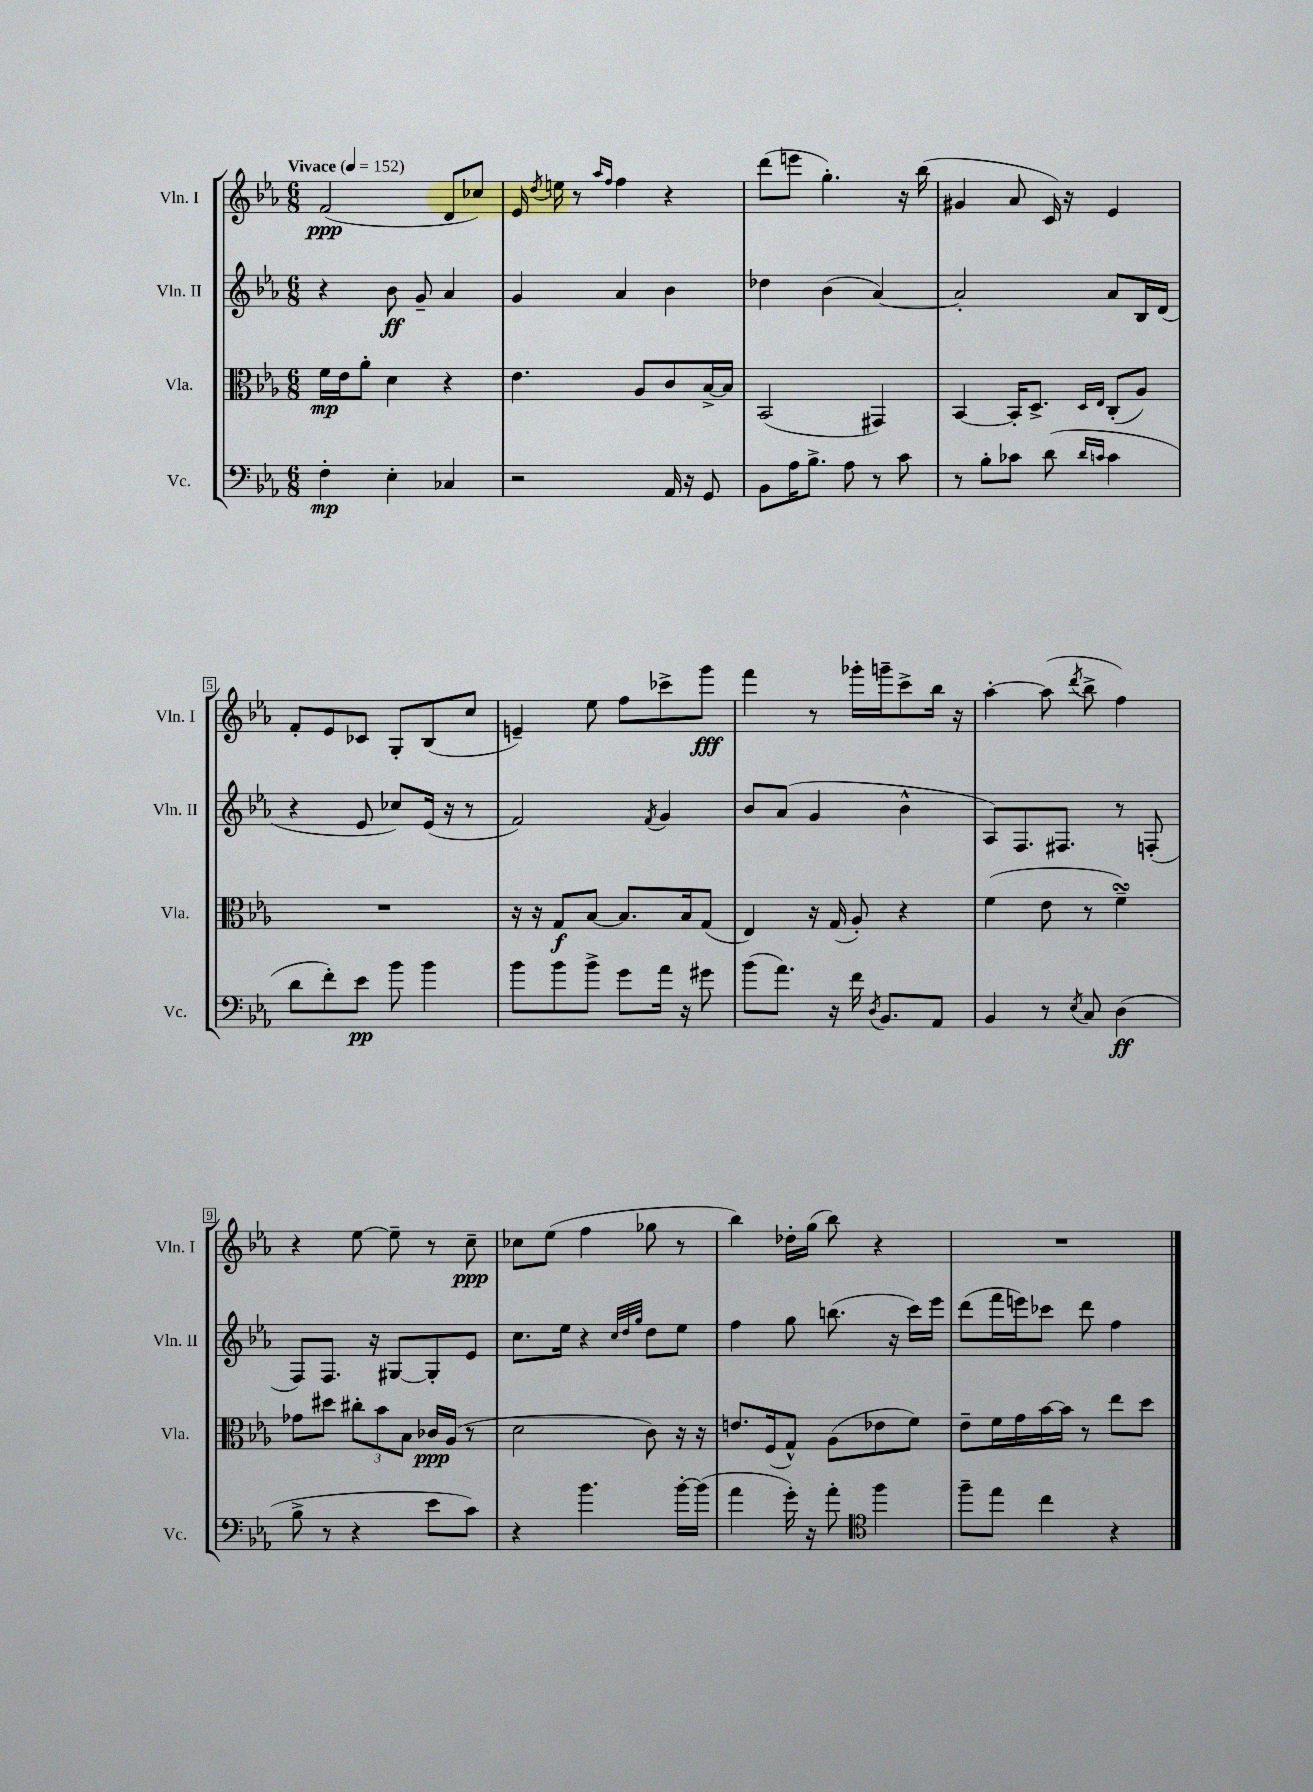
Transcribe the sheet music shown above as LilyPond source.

<<
\new StaffGroup <<
\new Staff = "s0" \with { instrumentName = "Vln. I" shortInstrumentName = "Vln. I" } {
    \clef treble \key ees \major \numericTimeSignature \time 6/8 \tempo "Vivace" 4 = 152
    \autoBeamOff f'2\ppp( d'8[ ces''8]) |
    ees'16 \acciaccatura { d''8 } e''16 r8 \grace { aes''16[ f''16] } f''4 r4 |
    d'''8[( e'''8] g''4.-.) r16 bes''16( |
    gis'4 aes'8 c'16) r16 ees'4 |
    f'8[-. ees'8 ces'8] g8[-. bes8( c''8] |
    e'4--) ees''8 f''8[ ces'''8-> g'''8]\fff |
    f'''4 r8 ges'''16[-. g'''16-- c'''8-> bes''16] r16 |
    aes''4~-. aes''8( \acciaccatura { d'''8 } bes''8-> f''4) |
    r4 ees''8~ ees''8-- r8 c''8--\ppp |
    ces''8[ ees''8]( f''4 ges''8 r8 |
    bes''4) des''16[-. g''16]( bes''8) r4 |
    R2. \bar "|." |
}
\new Staff = "s1" \with { instrumentName = "Vln. II" shortInstrumentName = "Vln. II" } {
    \clef treble \key ees \major \numericTimeSignature \time 6/8
    \autoBeamOff r4 bes'8\ff g'8-- aes'4 |
    g'4 aes'4 bes'4 |
    des''4 bes'4( aes'4~) |
    aes'2-. aes'8[ bes16 d'16]( |
    r4 ees'8 ces''8[) ees'16]( r16 r8 |
    f'2) \acciaccatura { f'8 } g'4 |
    bes'8[ aes'8]( g'4 bes'4-^ |
    aes8[) f8. fis8.] r8 f8-.( |
    f8[) f8.] r16 gis8[~ gis8-. ees'8] |
    c''8.[ ees''16] r4 \grace { c''32[ d''32 g''32] } d''8[ ees''8] |
    f''4 g''8 b''8.( r16 c'''16[) ees'''16] |
    d'''8[( f'''16 e'''16) ces'''8] d'''8 f''4 \bar "|." |
}
\new Staff = "s2" \with { instrumentName = "Vla." shortInstrumentName = "Vla." } {
    \clef alto \key ees \major \numericTimeSignature \time 6/8
    \autoBeamOff f'16[\mp ees'16 aes'8]-. d'4 r4 |
    ees'4. aes8[ c'8 bes16~-> bes16] |
    bes,2( gis,4) |
    bes,4~ bes,16[-. d8.]-> \grace { d16[ ees16] } c8[-.( aes8]) |
    R2. |
    r16 r16 g8[\f bes8]~ bes8.[ bes16 g8]( |
    ees4) r16 g16( aes8-.) r4 |
    f'4( ees'8 r8 f'4--\turn) |
    ges'8[ dis''8] \tuplet 3/2 { cis''8[-. bes'8 bes8] } ces'16[\ppp aes16]( r8 |
    d'2 c'8) r16 r16 |
    e'8.[ f16( g8]-^) aes8[( ees'8 f'8]) |
    ees'8[-- f'16 g'16 bes'16~ bes'16] r8 ees''8[ d''8] \bar "|." |
}
\new Staff = "s3" \with { instrumentName = "Vc." shortInstrumentName = "Vc." } {
    \clef bass \key ees \major \numericTimeSignature \time 6/8
    \autoBeamOff f4-.\mp ees4-. ces4 |
    r2 aes,16 r16 g,8 |
    bes,8[ aes16 bes8.]-> aes8 r8 c'8 |
    r8 bes8[-. ces'8] d'8( \grace { d'16[ c'16] } c'4 |
    d'8[ f'8-.) ees'8]\pp bes'8 bes'4 |
    bes'8[ bes'8 bes'8]-> g'8[ aes'16] r16 gis'8 |
    bes'8[( aes'8.]) r16 f'16 \acciaccatura { d8 } bes,8.[ aes,8] |
    bes,4 r8 \acciaccatura { ees8 } c8 d4\ff( |
    bes8-> r8 r4 ees'8[ c'8]) |
    r4 bes'4. bes'16[~-. bes'16]( |
    aes'4 g'16-.) r16 aes'8-. \clef tenor f''4 |
    f''8[-- ees''8] c''4 r4 \bar "|." |
}
>>
>>
\layout { \context { \Score \override BarNumber.stencil = #(make-stencil-boxer 0.1 0.3 ly:text-interface::print) } }
